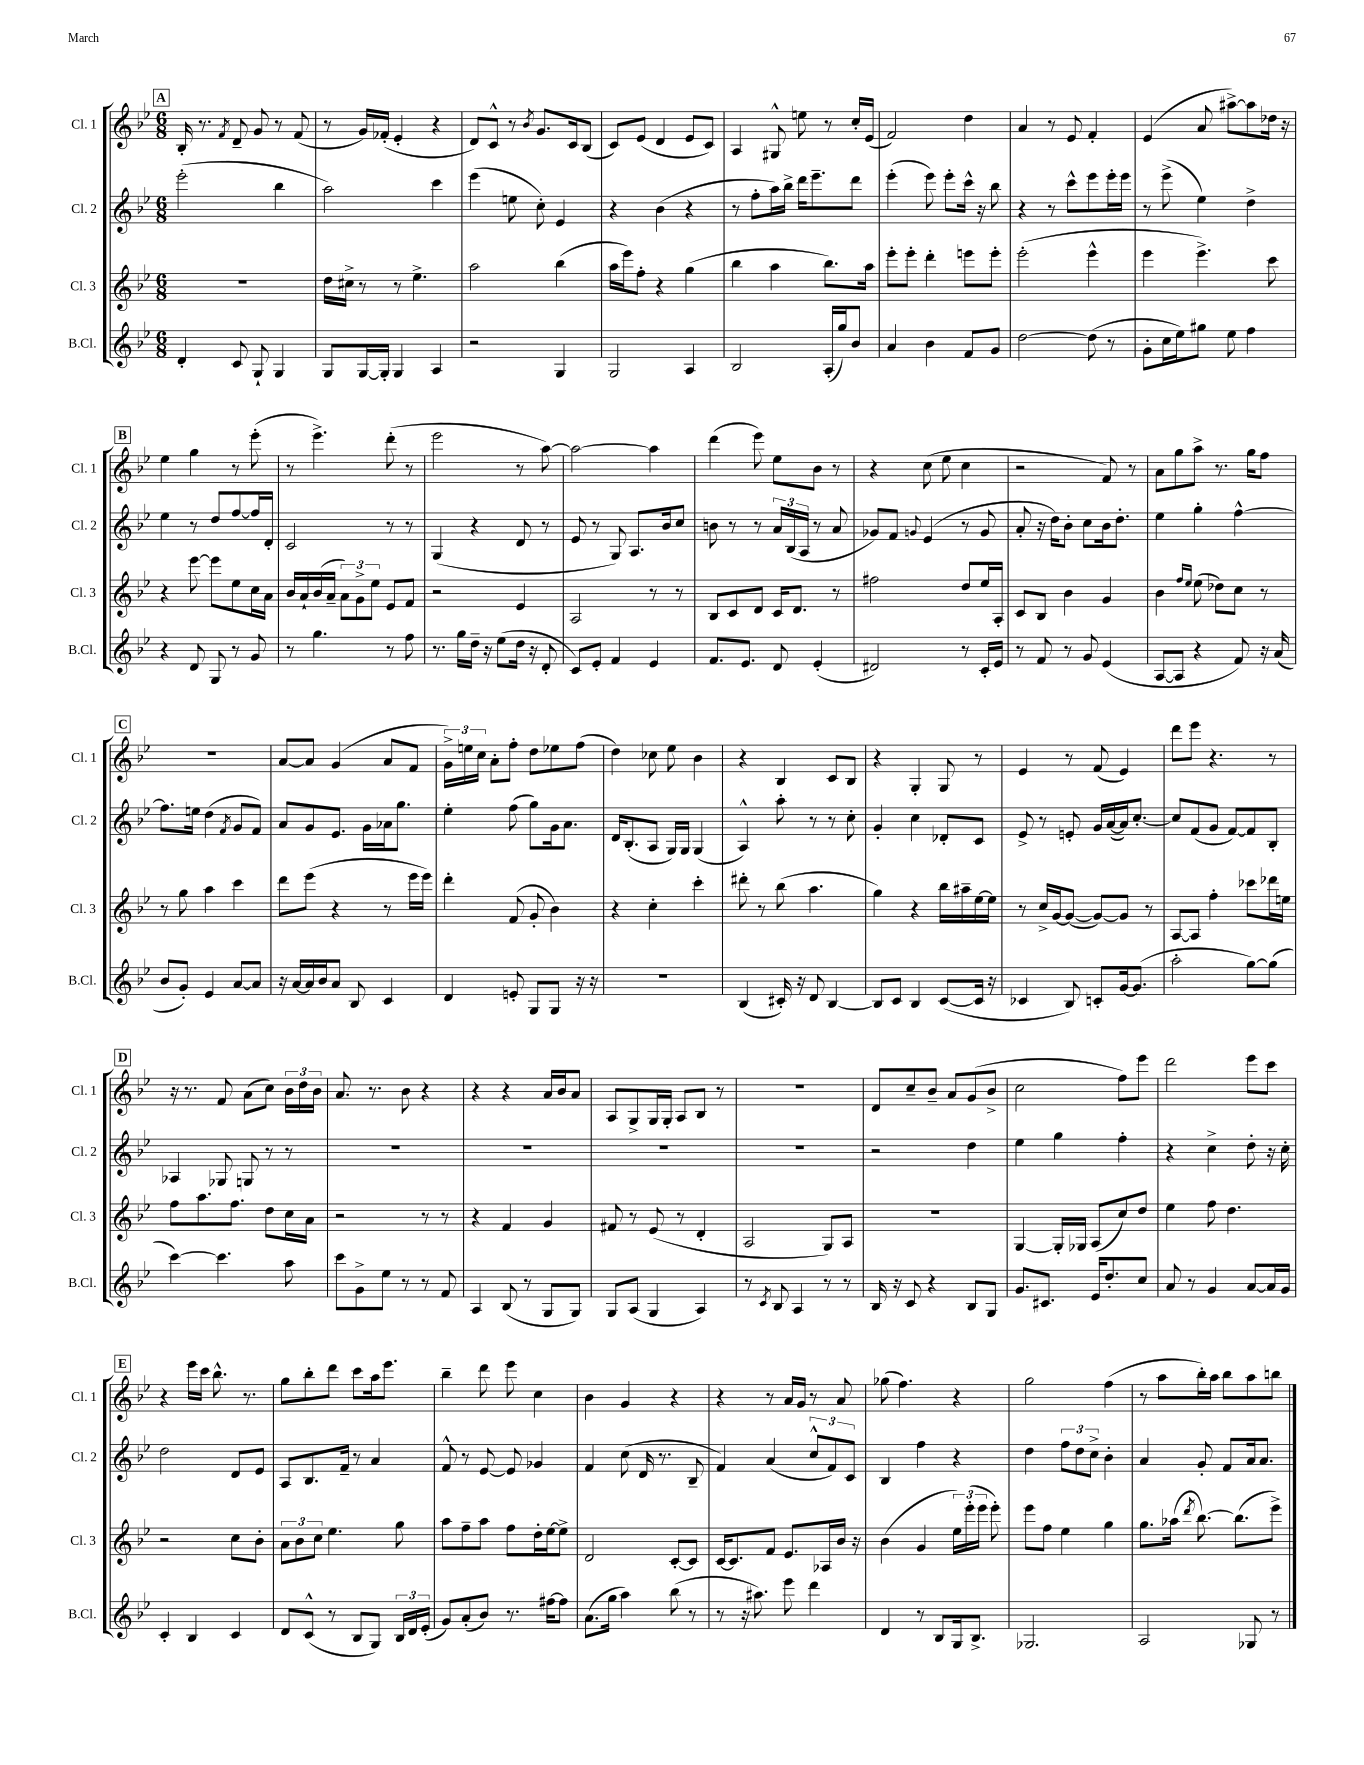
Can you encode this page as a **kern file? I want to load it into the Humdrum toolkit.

**kern	**kern	**kern	**kern
*staff4	*staff3	*staff2	*staff1
*clefG2	*clefG2	*clefG2	*clefG2
*k[b-e-]	*k[b-e-]	*k[b-e-]	*k[b-e-]
*M6/8	*M6/8	*M6/8	*M6/8
4d'/	2.r	(2eee-'\	16B-'/
.	.	.	8.r
.	.	.	8qf/
8c/	.	.	8d~/
8G`/	.	.	8g/
4G/	.	4bb-\	8r
.	.	.	(8f/
=	=	=	=
8G/L	16dd\LL	2aa\)	8r
.	16cc#^\JJ	.	.
[16G/L	8r	.	16g/LL)
16G'/]JJ	.	.	(16f-'/JJ
4G/	8r	.	4e-'/
.	4.ee-^\	.	.
4A/	.	4ccc\	4r
=	=	=	=
2r	2aa\	(4eee-\	8d/L)
.	.	.	8c^^/J
.	.	8ee\	8r
.	.	.	8qb-/
.	.	8cc'\)	8.g/L
4G/	(4bb-\	4e-/	.
.	.	.	16c/k
.	.	.	(8B-/J
=	=	=	=
2G/	16aa\LL	4r	8c/L)
.	16eee-\J)	.	.
.	8ff'\J	.	(8e-/J
.	4r	(4b-\	4d/
4A/	(4gg\	4r	8e-/L
.	.	.	8c/J)
=	=	=	=
2B-/	4bb-\	8r	4A/
.	.	8ff'\L	.
.	4aa\	16aa\L)	8G#^^/
.	.	16bb-^\JJ	.
.	.	16ddd\LK	8ee\
.	.	8.eee-~\	.
(16A'/LL	8.bb-\L)	.	8r
16gg/J)	.	.	.
8b-/J	.	8ddd\J	16cc'/LL
.	16aa\Jk	.	(16e-/JJ
=	=	=	=
4a/	8eee-'\L	(4eee-'\	2f/)
.	8eee-'\J	.	.
4b-\	4ddd'\	8eee-\)	.
.	.	8eee-'\L	.
8f/L	8eee\L	16ccc^^\Jk	4dd\
.	.	16r	.
8g/J	8eee'\J	8bb-\	.
=	=	=	=
[2dd\	(2eee-'\	4r	4a/
.	.	8r	8r
.	.	8ccc^^\L	8e-/
(8dd\]	4eee-^^\	8eee-\	4f'/
8r	.	16eee-'\L	.
.	.	16eee-\JJ	.
=	=	=	=
8g'\L	4eee-\	8r	(4e-/
16cc\L	.	(8eee-^\	.
16ee-\J)	.	.	.
8gg#\J	4.eee-^\)	4ee-\)	8a/
8ee-\	.	.	[8aa#^\L)
4ff\	.	4dd^\	8aa#\]
.	8ccc\	.	16dd-\Jk
.	.	.	16r
=	=	=	=
4r	4r	4ee-\	4ee-\
8d/	[8eee-\	8r	4gg\
8G/	8eee-\]L	8dd/L	.
8r	8ee-\	[8ff/	8r
8g/	16cc\L	16ff/]L	(8eee-'\
.	16a\JJ	16d'/JJ	.
=	=	=	=
8r	16b-/LL	2c/	8r
.	16a`/	.	.
4.gg\	(16b-/	.	4.eee-^\)
.	16a~/JJ	.	.
.	12a\L)	.	.
.	12g^\	.	.
.	12ee-\J	.	.
8r	8e-/L	8r	(8ddd'\
8ff\	8f/J	8r	8r
=	=	=	=
8.r	2r	(4G/	2eee-\
16gg\LL	.	.	.
16dd~\JJ	.	4r	.
16r	.	.	.
(8ee-\L	.	.	.
16dd\Jk	4e-/	8d/	8r
16r	.	.	.
8d'/	.	8r	[8aa\)
=	=	=	=
8c/L)	2A/	8e-/	2aa\_
8e-'/J	.	8r	.
4f/	.	8G/)	.
.	.	8.A/L	.
4e-/	8r	.	4aa\]
.	.	16b-/k	.
.	8r	8cc/J	.
=	=	=	=
8.f/L	8B-/L	8b\	(4ddd\
.	8c/	8r	.
8.e-/J	.	.	.
.	8d/J	8r	8eee-\)
8d/	16c/LK	24a/LL	8ee-\L
.	.	(24B-/	.
.	8.d/J	.	.
.	.	24A/JJ	.
(4e-'/	.	8r	8b-\J
.	8r	8a/	8r
=	=	=	=
2d#/)	2ff#\	8g-/L)	4r
.	.	8f/J	.
.	.	8qqg/	.
.	.	(4e-/	(8cc\
.	.	.	8ee-\
8r	8dd/L	8r	4cc\
16c'/LL	16ee-/L	8g/	.
16e-/JJ	16A'/JJ	.	.
=	=	=	=
8r	8c/L	8a'/	2r
8f/	8B-/J	16r	.
.	.	16dd\LK)	.
8r	4b-\	8b-'\J	.
8g/	.	8cc\L	.
(4e-/	4g/	16b-\k	8f/)
.	.	8.dd'\J	.
.	.	.	8r
=	=	=	=
[8A/L	4b-\	4ee-\	8a\L
8A/]J	.	.	8gg\
.	16qqff/LL	.	.
.	16qqee-/JJ	.	.
4r	(8ee-\	4gg'\	8aa^\J
.	8dd-\L)	.	8.r
8f/)	8cc\J	[4ff^^\	.
.	.	.	16gg\LK
16r	8r	.	8ff\J
(16a/	.	.	.
=	=	=	=
8b-/L	8r	8.ff\]L	2.r
8g'/J)	8gg\	.	.
.	.	16ee\Jk	.
4e-/	4aa\	(4dd\	.
.	.	8qf/	.
[8a/L	4ccc\	8g/L	.
8a/]J	.	8f/J)	.
=	=	=	=
16r	8ddd\L	8a/L	[8a/L
[16a/LL	.	.	.
16a/]	(8eee-\J	8g/	8a/]J
16b-/J	.	.	.
8a/J	4r	8.e-/J	(4g/
8B-/	.	.	.
.	.	16g\LL	.
4c/	8r	16a-\J	8a/L
.	.	8.gg\J	.
.	16eee-\LL	.	8f/J
.	16eee-\JJ)	.	.
=	=	=	=
4d/	4ddd'\	4ee-'\	24g^\LL)
.	.	.	24ee\
.	.	.	24cc\JJ
.	.	.	8a'\L
8e'/	(8f/	(8ff\	8ff'\J
8G/L	8g'/	8gg\L)	8dd\L
8G/J	4b-\)	16g\k	8ee-\
.	.	8.a\J	.
16r	.	.	(8ff\J
16r	.	.	.
=	=	=	=
2.r	4r	16d/LK	4dd\)
.	.	(8.B-'/	.
.	4cc'\	8A/J	8cc-\
.	.	16G/LL)	8ee-\
.	.	16G/JJ	.
.	4ccc'\	(4G/	4b-\
=	=	=	=
(4B-/	8ddd#'\	4A^^/)	4r
.	8r	.	.
16c#'/)	(8bb-\	8aa'\	4B-/
16r	.	.	.
8d/	4.aa\	8r	.
[4B-/	.	8r	8c/L
.	.	8cc'\	8B-/J
=	=	=	=
8B-/]L	4gg\)	4g'/	4r
8c/J	.	.	.
4B-/	4r	4cc\	4G'/
([8c/L	16bb-\LL	8d-'/L	8G/
.	16aa#~\	.	.
16c/]Jk	[16ee-\	8c/J	8r
16r	16ee-\]JJ	.	.
=	=	=	=
4c-/	8r	8e-^/	4e-/
.	16cc^/LL	8r	.
.	[16g/J	.	.
8B-/)	(8g/_J	8e'/	8r
8c'/L	8g/_L)	16g/LL	(8f/
.	.	([16a/	.
[16g/k	8g/]J	16a/]J)	4e-/)
(8.g/]J	.	[8.cc'/J	.
.	8r	.	.
=	=	=	=
2aa'\	[8A/L	8cc/]L	8ddd\L
.	8A/]J	(8f/	8eee-\J
.	4ff'\	8g/J	4.r
.	.	[8f/L)	.
[8gg\L)	8ccc-\L	8f/]	.
(8gg\]J	16ddd-\L	8B-'/J	8r
.	16ee\JJ	.	.
=	=	=	=
[4ccc\)	8ff\L	4A-/	16r
.	.	.	8.r
.	8.aa\	.	.
4.ccc\]	.	8G-/	8f/
.	8.ff\J	.	.
.	.	8G/	(8a\L
.	8dd\L	8r	8cc\J)
8aa\	16cc\L	8r	24b-\LL
.	.	.	24dd\
.	16a\JJ	.	.
.	.	.	24b-\JJ
=	=	=	=
8ccc\L	2r	2.r	8.a/
8g^\	.	.	.
.	.	.	8.r
8ee-\J	.	.	.
8r	.	.	8b-\
8r	8r	.	4r
8f/	8r	.	.
=	=	=	=
4A/	4r	2.r	4r
(8B-/	4f/	.	4r
8r	.	.	.
8G/L	4g/	.	16a/LL
.	.	.	16b-/J
8G/J)	.	.	8a/J
=	=	=	=
8G/L	8f#/	2.r	8A/L
(8A/J	8r	.	8G^/
4G/	(8e-/	.	16G/L
.	.	.	16G'/JJ
.	8r	.	8A/L
4A/)	4d'/	.	8B-/J
.	.	.	8r
=	=	=	=
8r	2A/	2.r	2.r
8qc/	.	.	.
8B-/	.	.	.
4A/	.	.	.
8r	8G/L)	.	.
8r	8A/J	.	.
=	=	=	=
16B-/	2.r	2r	8d/L
16r	.	.	.
8c/	.	.	8cc~/
4r	.	.	8b-~/J
.	.	.	8a/L
8B-/L	.	4dd\	(8g/
8G/J	.	.	8b-^/J
=	=	=	=
8.g/L	[4G/	4ee-\	2cc\
8.c#/J	.	.	.
.	16G'/]LL	4gg\	.
.	16G-/JJ	.	.
16e-/LK	(8A/L	.	.
8.dd'/	.	.	.
.	8cc/)	4ff'\	8ff\L)
8cc/J	8dd/J	.	8eee-\J
=	=	=	=
8a/	4ee-\	4r	2ddd\
8r	.	.	.
4g/	8ff\	4cc^\	.
.	4.dd\	.	.
[8a/L	.	8dd'\	8eee-\L
16a/]L	.	16r	8ccc\J
16g/JJ	.	16cc'\	.
=	=	=	=
4c'/	2r	2dd\	4r
4B-/	.	.	16eee-\LL
.	.	.	16ccc\JJ
.	.	.	8.bb-^^\
4c/	8cc\L	8d/L	.
.	.	.	8.r
.	8b-'\J	8e-/J	.
=	=	=	=
8d/L	12a\L	8A/L	8gg\L
.	12b-\	.	.
(8c^^/J	.	8.B-/	8bb-'\
.	12cc\J	.	.
8r	4.ee-\	.	8ddd\J
.	.	16f~/Jk	.
8B-/L	.	8r	8ccc\L
8G/J)	.	4a/	16aa\k
.	.	.	8.eee-\J
24B-/LL	8gg\	.	.
24d/	.	.	.
(24e-'/JJ	.	.	.
=	=	=	=
8g/L)	8aa\L	8f^^/	4bb-~\
(8a'/	8ff~\	8r	.
8b-/J)	8aa\J	[8e-/	8ddd\
8.r	8ff\L	8e-/]	8eee-\
.	16dd'\L	4g-/	4cc\
[16ff#\LK	[16ee-\J	.	.
8ff#\]J	8ee-^\]J	.	.
=	=	=	=
(8.a\L	2d/	4f/	4b-\
16gg\Jk	.	.	.
4aa\)	.	(8cc\	4g/
.	.	16d/	.
.	.	8.r	.
(8bb-\	[8c'/L	.	4r
8r	8c/]J	8B-~/	.
=	=	=	=
8r	[16c/LK	4f/)	4r
.	8.c/]	.	.
16r	.	.	.
8.aa#\)	.	.	.
.	8f/J	(4a/	8r
8eee-\	8.e-/L	.	16a/LL
.	.	.	16g/JJ
4ddd\	.	12cc^^/L	8r
.	16A-/L	.	.
.	.	12f/)	.
.	16b-/JJ	.	8a/
.	.	12c/J	.
.	16r	.	.
=	=	=	=
4d/	(4b-\	4B-/	(8gg-\
.	.	.	4.ff\)
8r	4g/	4ff\	.
8B-/L	.	.	.
16G/k	24ee-\LL)	4r	4r
.	(24eee-'\	.	.
8.B-^/J	.	.	.
.	24eee-\JJ	.	.
.	8eee-'\)	.	.
=	=	=	=
2.G-/	8eee-\L	4dd\	2gg\
.	8ff\J	.	.
.	4ee-\	12ff\L	.
.	.	12dd\	.
.	.	12cc^\J	.
.	4gg\	4b-'\	(4ff\
=	=	=	=
2A/	8.gg\L	4a/	8r
.	.	.	8aa\L
.	(16aa-\Jk	.	.
.	8qddd/	.	.
.	[8.bb-\)	8g'/	16bb-'\L)
.	.	.	16aa\JJ
.	.	8f/L	8bb-\L
.	(8.bb-\]L	.	.
8G-/	.	16a/k	8aa\
.	.	8.a/J	.
8r	8eee-^\J)	.	8bb\J
==	==	==	==
*-	*-	*-	*-
